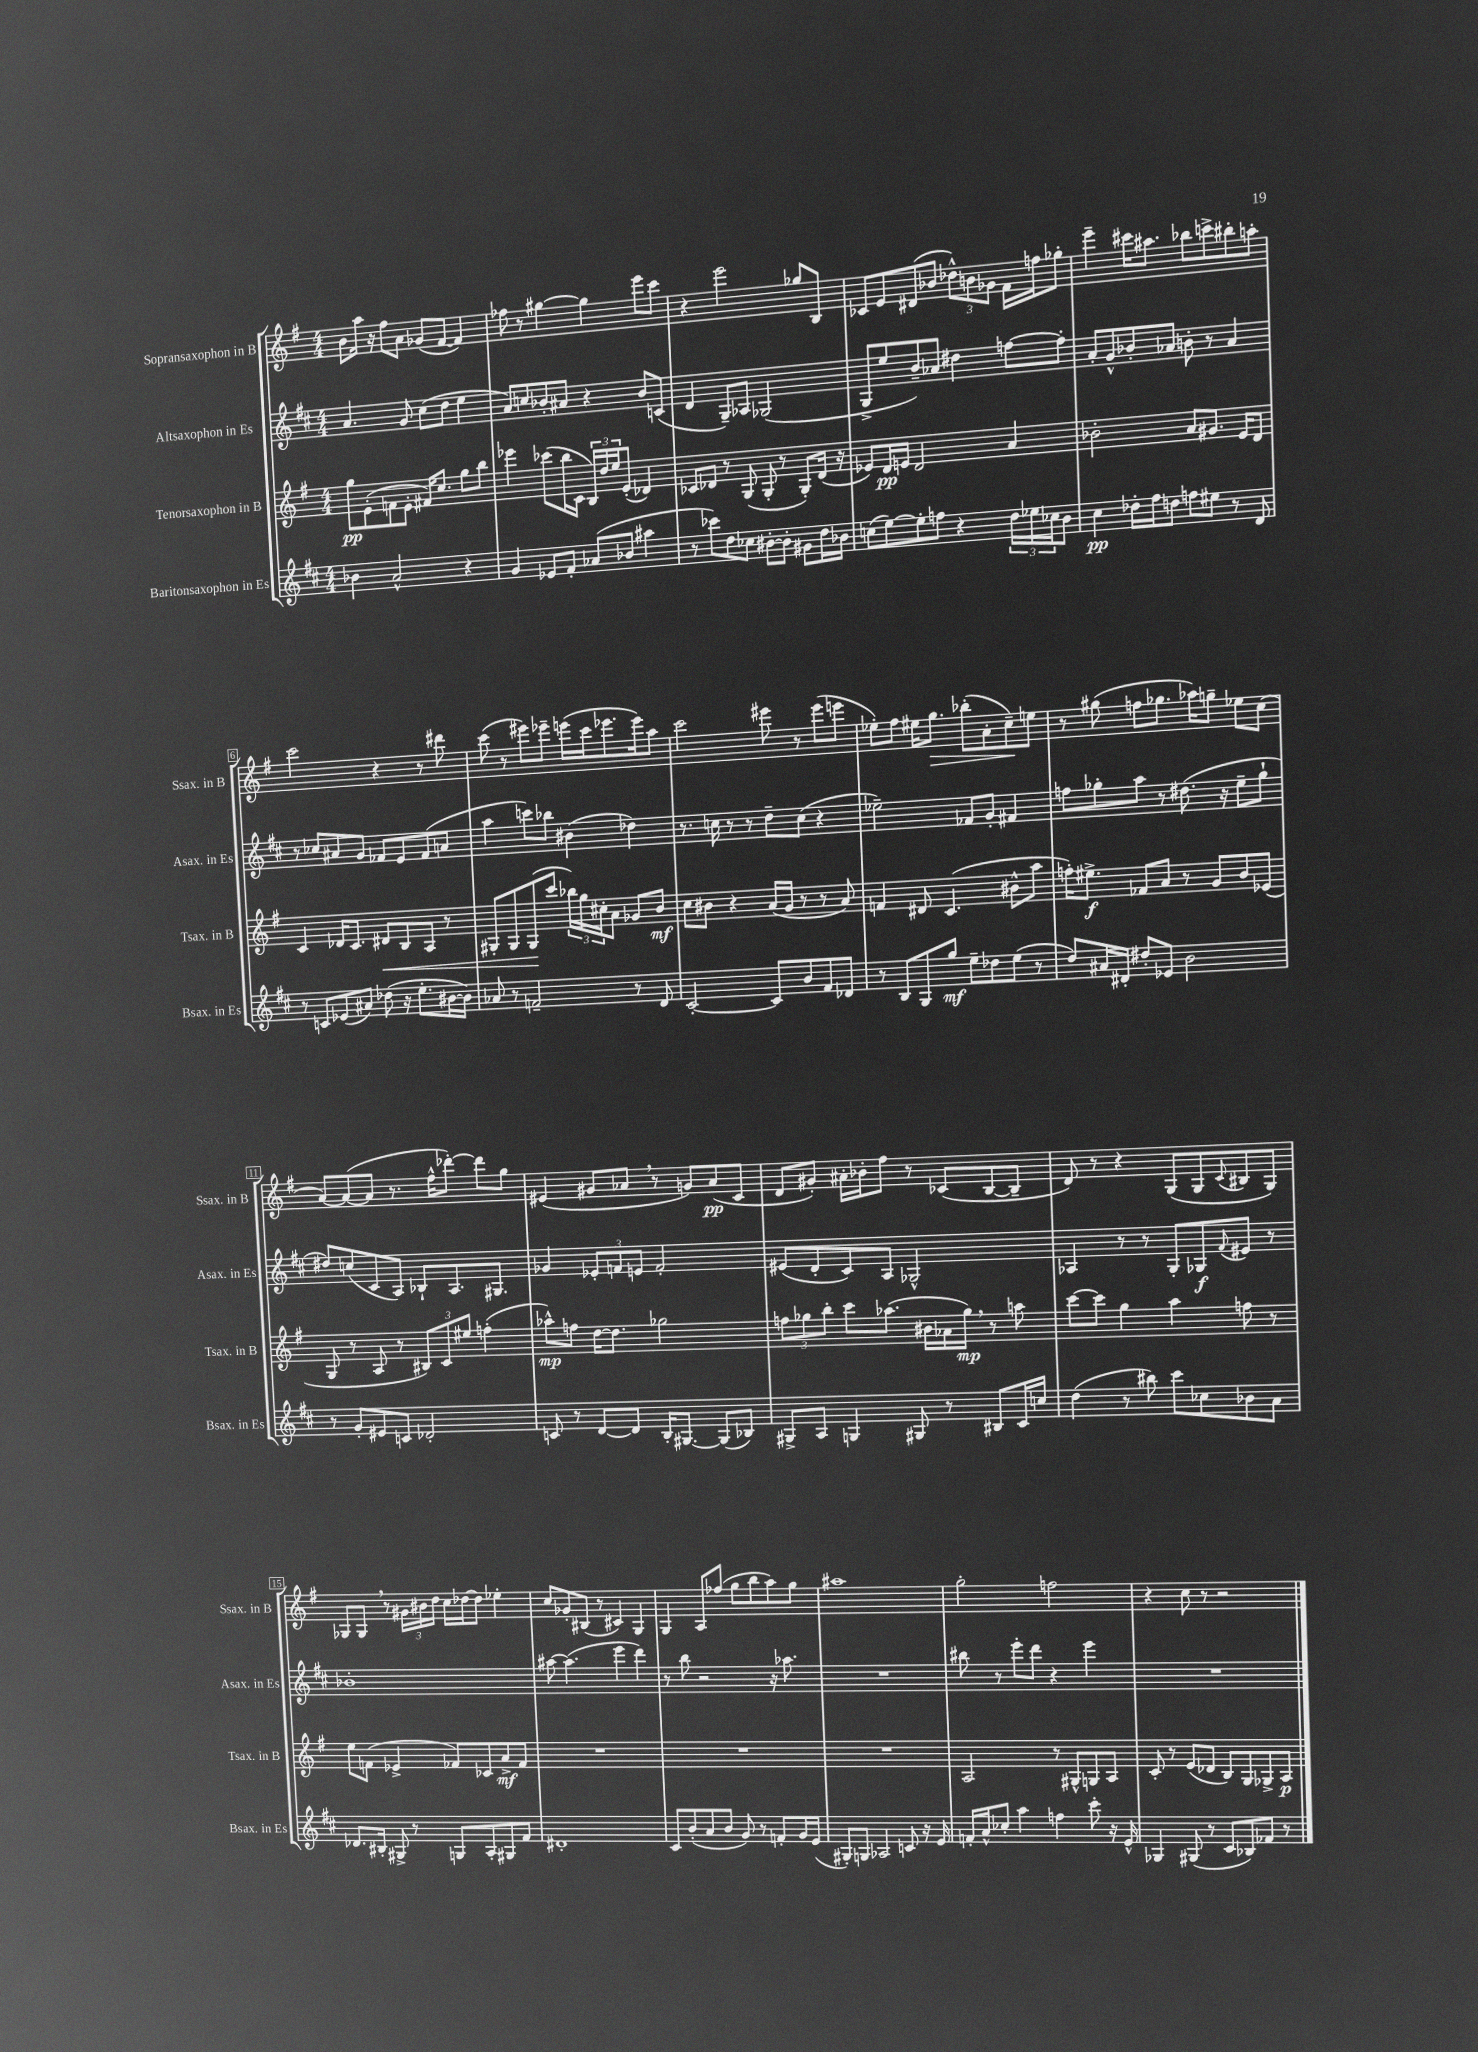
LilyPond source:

<<
\new StaffGroup <<
\new Staff = "s0" \with { instrumentName = "Sopransaxophon in B" shortInstrumentName = "Ssax. in B" } {
    \clef treble \key g \major \numericTimeSignature \time 4/4
    b'8 a''16 r16 fis''8 a'8 ges'8( fis'8~ fis'4) |
    fes''8 r8 gis''4~ gis''4 e'''8 c'''8 |
    r4 e'''2 ges''8 b8 |
    ces'8 e'8 dis'8( bes'8 \tuplet 3/2 { des''8-^) b'8 ges'8 } fis'16 f''16 ges''8-. |
    e'''4-- cis'''16 ais''8. bes''8 c'''8-> bis''8-. a''8-. |
    c'''2 r4 r8 dis'''8 |
    c'''8( r8 eis'''8) ees'''8-- e'''16( c'''16 ees'''8. ees'''16) a''8 |
    c'''2 eis'''8 r8 eis'''8( e'''8 |
    ees''8-.) fis''8 eis''16 g''8.\> bes''8-.( a'8-. c''8--\!) e''8 |
    r8 gis''8( f''8 ges''8. aes''16) g''8-- ees''8 c''8( |
    a'8~) a'8~( a'8 r8. fis''16-^ des'''8~-.) des'''8 g''8 |
    eis'4( gis'8 aes'8 \breathe r8 g'8) aes'8\pp( c'8 |
    d'8 gis'8-.) ais'16-. bes'16-. fis''8 r8 ces'8( b8~ b8-- |
    d'8) r8 r4 g8( g8 \appoggiatura { c'8 } bis8 g8) |
    ges8 ges8 \breathe r8 \tuplet 3/2 { gis'16 bis'16 d''16 } c''16 des''16~ des''8 ees''4-. |
    c''8 ges'8-. bis8( r8 cis'4) g4 |
    g4 a8 fes''8( g''8 b''8 a''8) g''8 |
    ais''1 |
    g''2-. f''2 |
    r4 c''8 r8 r2 \bar "|." |
}
\new Staff = "s1" \with { instrumentName = "Altsaxophon in Es" shortInstrumentName = "Asax. in Es" } {
    \clef treble \key d \major \numericTimeSignature \time 4/4
    a'4. g'8 cis''8( d''8 e''4 |
    a'8) c''8 bes'8-. ais'8 r4 bes'8 c'8( |
    d'4 g8--) aes8 ges2( |
    g8-> e''8 b'8--) aes'8 dis''4 f''8~ f''8-. |
    a'8-. g'8-^ bes'8-. aes'8 b'8-. r8 aes'4 |
    r8 ces''8 ais'8 g'8 fes'8 e'8 fes'8( a'8 |
    a''4 c'''8) bes''8 bis'4( des''4) |
    r8. c''16 r8 r8 d''8-- c''8( r4 |
    ees''2--) fes'8 g'8-. fis'4 |
    f''8 ges''8-. a''8 r8 dis''8.( r16 e''8-- ges''8-! |
    dis''8) c''8( cis'8 a8) bes8-! a8. gis8. |
    ges'4 \tuplet 3/2 { ees'8-. f'8 e'8 } f'2-. |
    eis'8( d'8-. cis'8) a8 ges2-^ |
    aes4 r8 r8 g8-. ges8\f \appoggiatura { fis'8 } eis'8 r8 |
    bes'1-. |
    ais''8~ ais''4.( e'''4 d'''4) |
    r8 b''8 r2 r16 aes''8. |
    R1 |
    bis''8 r8 e'''8-. d'''8 r4 e'''4 |
    R1 \bar "|." |
}
\new Staff = "s2" \with { instrumentName = "Tenorsaxophon in B" shortInstrumentName = "Tsax. in B" } {
    \clef treble \key g \major \numericTimeSignature \time 4/4
    g''8\pp e'8-.( f'8 e'8-. fis'16) c''8. g''8 b''8 |
    ees'''4 ces'''8( b''16 c'16 \tuplet 3/2 { b16) d''16 e''16 } e'8-.( des'4) |
    ces'8 des'8 r8 g8( g8-. r8 g8-.) des'16( r16 |
    ees'8) d'16\pp e'16 d'2 a'4 |
    bes'2-. a'8 gis'8. e'16 d'8 |
    c'4 des'16 c'8. dis'8\< b8 a8 r8 |
    gis8-. gis8 gis8\!( c'''8 \tuplet 3/2 { bes''16) g''16 cis''16-. } a'8 ges'8 b'8\mf |
    c''8 bis'8 r4 a'16( g'16 r8 r8 a'8) |
    f'4 dis'8 c'4.( bis'8-^ a''8 |
    f''16-.) eis''8.->\f fes'8 a'8 r8 g'8 b'8 ees'8( |
    g8 r8 a8 r8 \tuplet 3/2 { bis8) c'8 eis''8 } f''4-.( |
    aes''8-^\mp) f''8 d''16~ d''8. ges''2 |
    \tuplet 3/2 { f''8 ges''8 b''8-. } c'''8 aes''8.( bis'16 aes'16 ges''16\mp) \breathe r8 a''8 |
    c'''8~ c'''8 g''4 a''4 f''8 r8 |
    e''8 f'8( ees'4-> fes'8) ces'8 a'8->\mf fes'8 |
    R1 |
    R1 |
    R1 |
    a2 r8 gis8-^ g8 a8 |
    c'8-. r8 e'8( des'8 b8) g8 ges8-> a8\p \bar "|." |
}
\new Staff = "s3" \with { instrumentName = "Baritonsaxophon in Es" shortInstrumentName = "Bsax. in Es" } {
    \clef treble \key d \major \numericTimeSignature \time 4/4
    bes'4 a'2-^ r4 |
    g'4 ees'8 fis'8-. aes'8( bes'8 ais''4 |
    r8 ces'''8) d''8 ces''8 bis'8~-. bis'8-. gis'8 d''16 bes'16 |
    c''8( e''8~) e''8-. f''8 r4 \tuplet 3/2 { d''16 ees''16 ces''16 } b'8 |
    cis''4\pp des''16-. fis''16 d''8 f''8 eis''8 r8 d'8 |
    r8 c'8 ees'8( ais'8) des''8( r16 e''8.-. bis'16~ bis'16) |
    aes'8 r8 f'2-- r8 d'8 |
    cis'2~-. cis'8 b'8 fis'8 des'8 |
    r8 b8 g8 g''8\mf e''8-- des''8 e''8( r8 |
    d''8) ais'16 dis'16-. dis''8-. ees'8 b'2 |
    r8 g'8-. eis'8 c'8 des'2-. |
    c'8 r8 d'8~ d'8 b16-. gis8.~ gis8( bes8) |
    gis8-> a8 g4 gis8 r8 bis8 cis'16 c''16 |
    d''4( r8 bis''8) cis'''8 ces''8 bes'8 a'8 |
    des'8. bis16-. gis8-> r8 g8 a8-. gis8 fis'8 |
    dis'1-. |
    cis'8 b'8-.( a'8 b'8 g'8) r8 f'8-. g'16 e'16( |
    gis8-.) g8 aes2 c'8 r16 e'16 |
    f'16-. a'16-^ ces''8-. a''4 f''4 cis'''8-. r16 e'16-^ |
    ges4 gis8( r8 cis'8 bes8) fes'8 r8 \bar "|." |
}
>>
>>
\layout { \context { \Score \override BarNumber.stencil = #(make-stencil-boxer 0.1 0.3 ly:text-interface::print) } }
